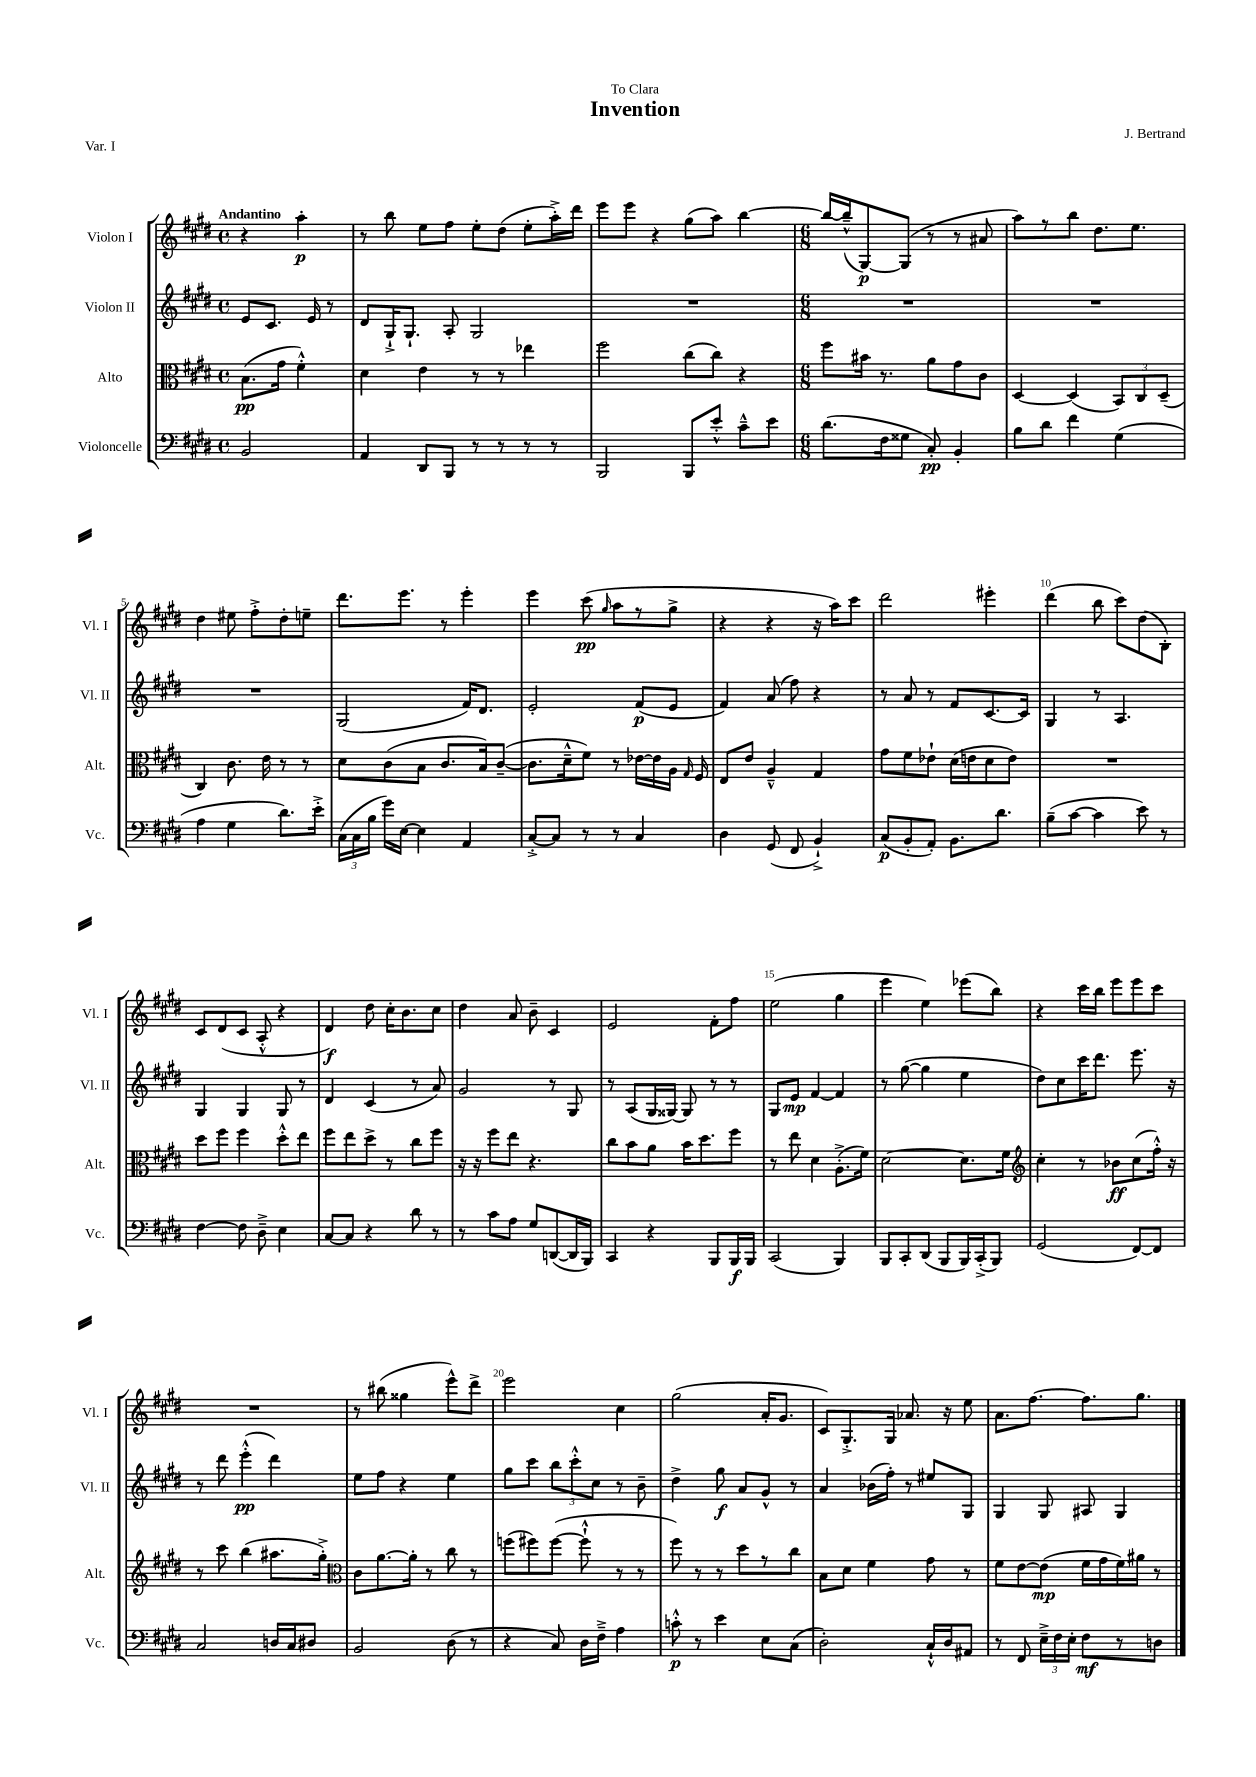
\header { title = "Invention" composer = "J. Bertrand" dedication = "To Clara" piece = "Var. I" }
<<
\new StaffGroup <<
\new Staff = "s0" \with { instrumentName = "Violon I" shortInstrumentName = "Vl. I" } {
    \clef treble \key e \major \defaultTimeSignature \time 4/4 \partial 2 \tempo "Andantino"
    \autoBeamOff r4 a''4-.\p |
    r8 b''8 e''8[ fis''8] e''8[-. dis''8]( e''8[-. a''16-.->) dis'''16] |
    e'''8[ e'''8] r4 gis''8[( a''8]) b''4~ |
    \numericTimeSignature \time 6/8 b''16[~ b''16---^( gis8~\p) gis8]( r8 r8 ais'8 |
    a''8[) r8 b''8] dis''8.[ e''8.] |
    dis''4 eis''8 fis''8[-.-> dis''8-. e''8]-- |
    dis'''8.[ e'''8.] r8 e'''4-. |
    e'''4 cis'''8\pp( \grace { gis''16 } a''8[ r8 gis''8]-> |
    r4 r4 r16 a''16[) cis'''8] |
    dis'''2 eis'''4-. |
    dis'''4( b''8 cis'''8[) dis''8( b8]-.) |
    cis'8[ dis'8( cis'8] a8-.-^ r4 |
    dis'4\f) dis''8 cis''16[-. b'8. cis''8] |
    dis''4 a'8 b'8-- cis'4 |
    e'2 fis'8[-. fis''8] |
    e''2( gis''4 |
    e'''4 e''4) ees'''8[( b''8]) |
    r4 cis'''16[ b''16] e'''8[ e'''8 cis'''8] |
    R2. |
    r8 bis''8( gisis''4 e'''8[-^) dis'''8]-> |
    e'''2 cis''4 |
    gis''2( a'16[-. gis'8.] |
    cis'8[) gis8.-.-> gis16] aes'8. r16 e''8 |
    a'8.[ fis''8.]~ fis''8.[ gis''8.] \bar "|." |
}
\new Staff = "s1" \with { instrumentName = "Violon II" shortInstrumentName = "Vl. II" } {
    \clef treble \key e \major \defaultTimeSignature \time 4/4 \partial 2
    \autoBeamOff e'8[ cis'8.] e'16 r8 |
    dis'8[ gis16-!-> gis8.]-! a8-. gis2 |
    R1 |
    \numericTimeSignature \time 6/8 R2. |
    R2. |
    R2. |
    gis2( fis'16[) dis'8.] |
    e'2-. fis'8[\p( e'8] |
    fis'4) a'8( fis''8) r4 |
    r8 a'8 r8 fis'8[ cis'8.~ cis'16] |
    gis4 r8 a4. |
    gis4 gis4 gis8 r8 |
    dis'4 cis'4( r8 a'8) |
    gis'2 r8 gis8 |
    r8 a8[( gis16 gisis16]~) gisis8 r8 r8 |
    gis8[ e'8]\mp fis'4~ fis'4 |
    r8 gis''8~( gis''4 e''4 |
    dis''8[) cis''8 cis'''16 dis'''8.] e'''8. r16 |
    r8 dis'''8 e'''4-.-^\pp( dis'''4) |
    e''8[ fis''8] r4 e''4 |
    gis''8[ cis'''8] \tuplet 3/2 { b''8[ cis'''8-.-^ cis''8] } r8 b'8-- |
    dis''4-> gis''8\f a'8[ gis'8]-^ r8 |
    a'4 bes'16[( fis''16]-.) r8 eis''8[ gis8] |
    gis4 gis8 ais8 gis4 \bar "|." |
}
\new Staff = "s2" \with { instrumentName = "Alto" shortInstrumentName = "Alt." } {
    \clef alto \key e \major \defaultTimeSignature \time 4/4 \partial 2
    \autoBeamOff b8.[\pp( gis'16] fis'4-.-^) |
    dis'4 e'4 r8 r8 ees''4 |
    fis''2 cis''8[( cis''8]) r4 |
    \numericTimeSignature \time 6/8 fis''8[ bis'16] r8. a'8[ gis'8 cis'8] |
    dis4~ dis4( \tuplet 3/2 { b,8[) cis8 dis8]--( } |
    cis4) cis'8. e'16 r8 r8 |
    dis'8[ cis'8( b8] cis'8.[ b16) cis'8]~--( |
    cis'8.[ dis'16---^ fis'8]) r8 ees'16[~ ees'16 a16] \grace { gis16 } fis16 |
    e8[ e'8] a4---^ gis4 |
    gis'8[ fis'8 ees'8]-! dis'16[( e'16 dis'8 e'8]) |
    R2. |
    dis''8[ fis''8] fis''4 dis''8[-.-^ e''8] |
    fis''8[ e''8 dis''8]-> r8 cis''8[ fis''8] |
    r16 r16 fis''8[ e''8] r4. |
    cis''8[ b'8 a'8] b'16[ dis''8. fis''8] |
    r8 e''8 dis'4 a8.[-.->( fis'16]) |
    dis'2~ dis'8.[ fis'16] |
    \clef treble cis''4-. r8 bes'8[\ff cis''8( fis''16]-.-^) r16 |
    r8 cis'''8 b''4( ais''8.[ gis''16]-.->) |
    \clef alto cis'8[ a'8.~ a'16]-. r8 cis''8 r8 |
    f''8[( fis''8) fis''8]~( fis''8-!-^ r8 r8 |
    fis''8) r8 r8 dis''8[ r8 cis''8] |
    b8[ dis'8] fis'4 gis'8 r8 |
    fis'8[ e'8~ e'8]\mp( fis'16[ gis'16 fis'16) ais'16] r8 \bar "|." |
}
\new Staff = "s3" \with { instrumentName = "Violoncelle" shortInstrumentName = "Vc." } {
    \clef bass \key e \major \defaultTimeSignature \time 4/4 \partial 2
    \autoBeamOff b,2 |
    a,4 dis,8[ b,,8] r8 r8 r8 r8 |
    b,,2 b,,8[ e'8]-.-^ cis'8[---^ e'8] |
    \numericTimeSignature \time 6/8 dis'8.[( fis16 gisis8] cis8-.\pp) b,4-. |
    b8[ dis'8] fis'4 gis4( |
    a4 gis4 dis'8.[) e'16]-.-> |
    \tuplet 3/2 { cis16[( cis16 b16] } gis'16[) e16]~ e4 a,4 |
    cis8[~-.-> cis8] r8 r8 cis4 |
    dis4 gis,8( fis,8 b,4-!->) |
    cis8[\p( b,8-. a,8]-.) b,8.[ dis'8.] |
    b8[--( cis'8]~ cis'4 e'8) r8 |
    fis4~ fis8 dis8---> e4 |
    cis8[~ cis8] r4 dis'8 r8 |
    r8 cis'8[ a8] gis8[ d,8~( d,16 b,,16]) |
    cis,4 r4 b,,8[ b,,16\f b,,16] |
    cis,2( b,,4) |
    b,,8[ cis,8-. dis,8]( b,,8[ b,,16) cis,16-.->( b,,8]) |
    gis,2( fis,8[~) fis,8] |
    cis2 d16[ cis16 dis8] |
    b,2 dis8( r8 |
    r4 cis8) dis16[ fis16]---> a4 |
    c'8-.-^\p r8 e'4 e8[ cis8]( |
    dis2-.) cis16[-!-^ dis16 ais,8] |
    r8 fis,8 \tuplet 3/2 { e16[---> fis16 e16]-. } fis8[\mf r8 d8] \bar "|." |
}
>>
>>
\layout { \context { \Score \override BarNumber.break-visibility = ##(#f #t #t) barNumberVisibility = #(every-nth-bar-number-visible 5) } }
